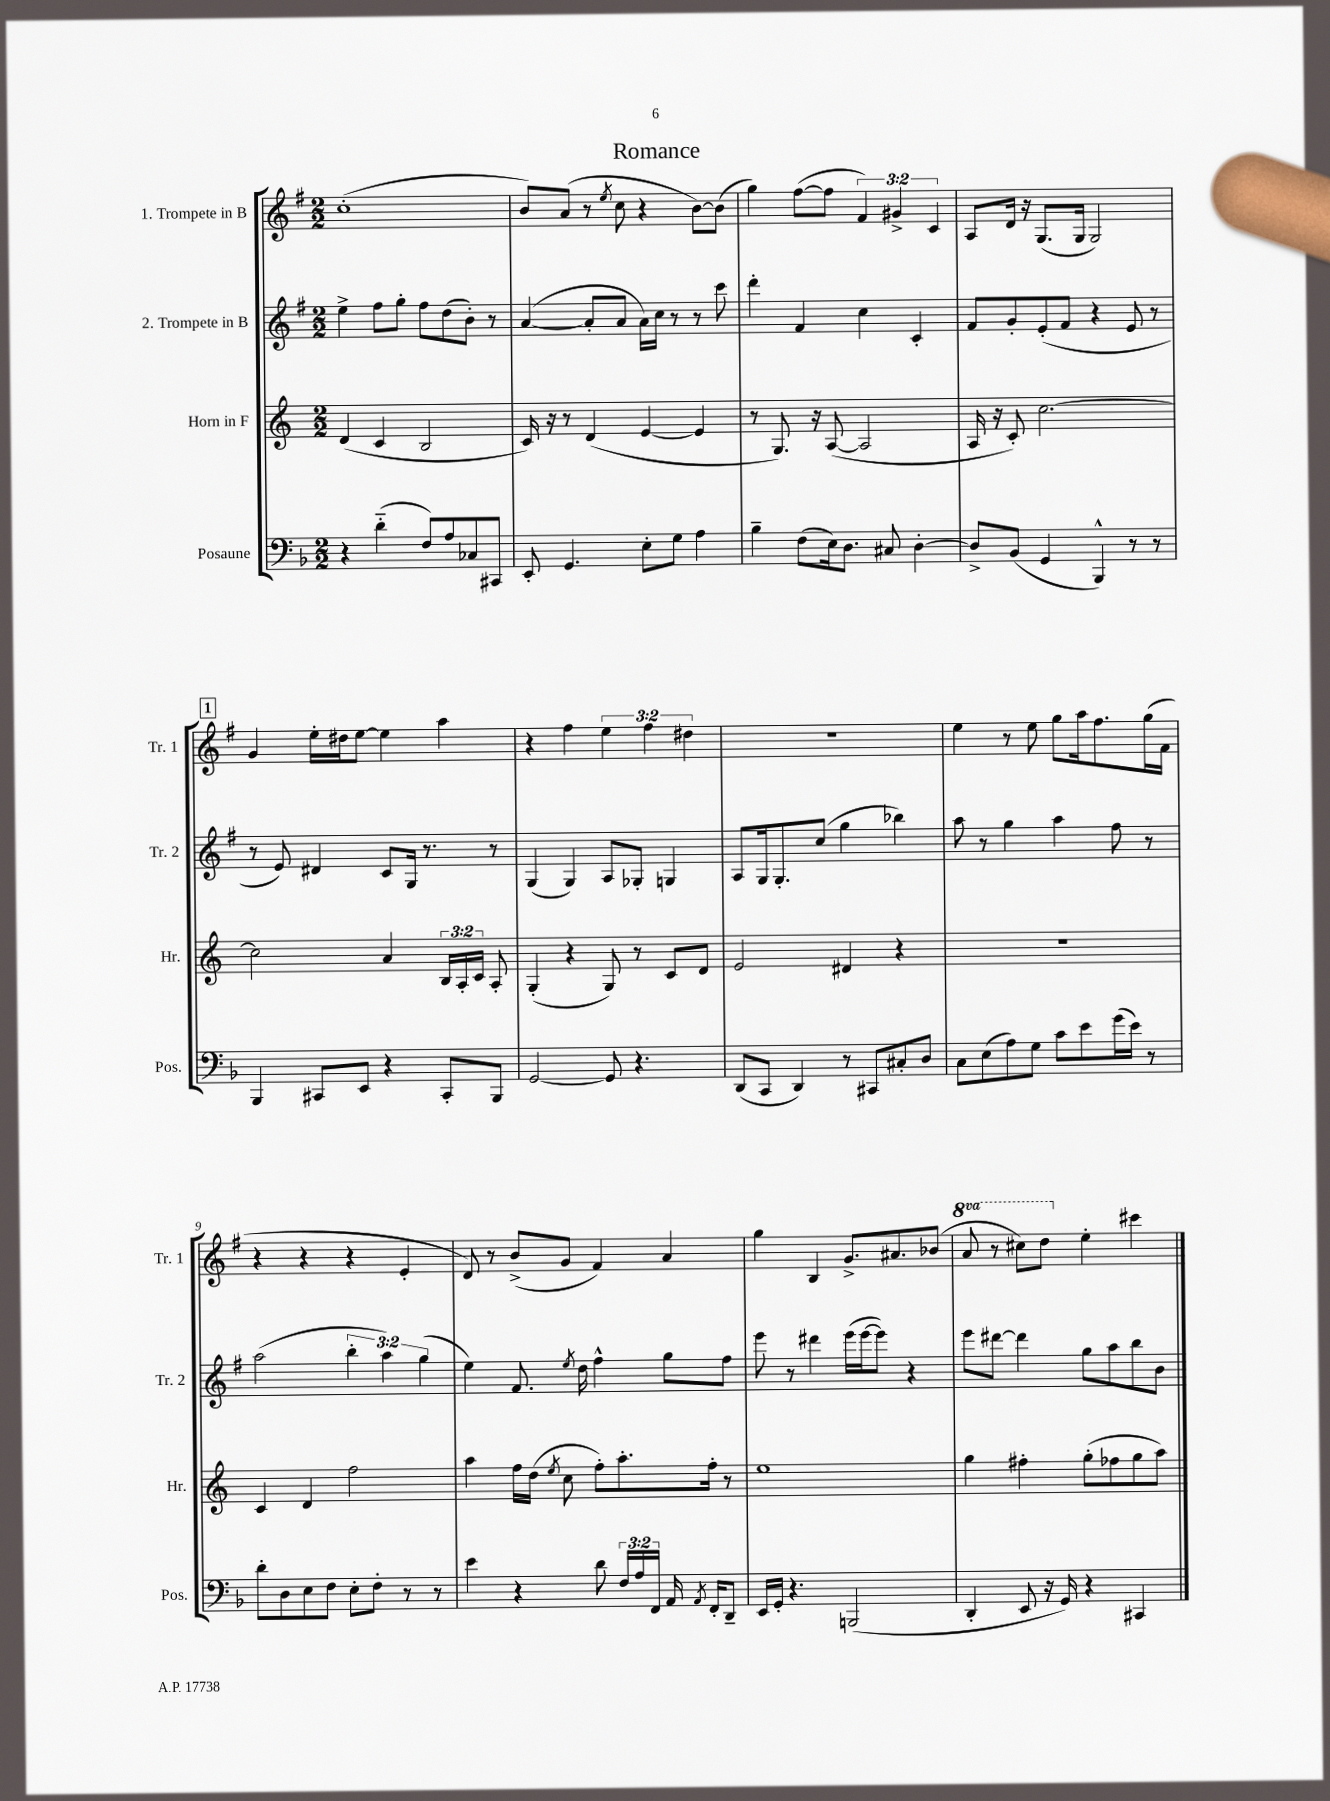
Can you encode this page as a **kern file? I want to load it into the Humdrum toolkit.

**kern	**kern	**kern	**kern
*staff4	*staff3	*staff2	*staff1
*clefF4	*clefG2	*clefG2	*clefG2
*k[b-]	*k[]	*k[f#]	*k[f#]
*M2/2	*M2/2	*M2/2	*M2/2
4r	(4d	4ee^	(1cc'
(4d'~	4c	8ff#	.
.	.	8gg'	.
8F)	2B	8ff#	.
8A	.	(8dd	.
8C-	.	8b')	.
8CC#	.	8r	.
=	=	=	=
8EE'	16c)	([4a	8b)
.	16r	.	.
4.GG	8r	.	(8a
.	(4d	8a']	8r
.	.	.	8qee
.	.	8a	8cc
8E'	[4e	16a)	4r
.	.	16cc	.
8G	.	8r	.
4A	4e]	8r	[8b)
.	.	8ccc	(8b]
=	=	=	=
4B-~	8r	4ddd'	4gg)
.	8.G)	.	.
(8F	.	4f#	([8ff#
.	16r	.	.
16E)	([8A	.	8ff#]
8.D	.	.	.
.	2A]	4cc	6f#)
8C#	.	.	.
.	.	.	6g#^
[4D'	.	4c'	.
.	.	.	6c
=	=	=	=
8D^]	16A	8f#	8A
.	16r	.	.
(8BB-	8c')	8g'	16d
.	.	.	16r
4GG	[2.cc	(8e'	(8.G
.	.	8f#	.
.	.	.	16G
4BBB-^^)	.	4r	2G)
8r	.	8e	.
8r	.	8r	.
=	=	=	=
4BBB-	2cc]	8r	4g
.	.	8e)	.
8CC#	.	4d#	16ee'
.	.	.	16dd#
8EE	.	.	[8ee
4r	4a	8c	4ee]
.	.	16G	.
.	.	8.r	.
8CC#'	24B	.	4aa
.	24A'	.	.
.	24c	.	.
8BBB-	8A'	8r	.
=	=	=	=
[2GG	(4G'	(4G	4r
.	4r	4G)	4ff#
8GG]	8G)	8A	6ee
4.r	8r	8G-'	.
.	.	.	6ff#
.	8c	4G	.
.	.	.	6dd#
.	8d	.	.
=	=	=	=
(8DD	2e	8A	1r
8CC	.	16G	.
.	.	8.G'	.
4DD)	.	.	.
.	.	(8cc	.
8r	4d#	4gg	.
8CC#	.	.	.
8C#'	4r	4bb-)	.
8D	.	.	.
=	=	=	=
8C	1r	8aa	4ee
(8E	.	8r	.
8A)	.	4gg	8r
8G	.	.	8ee
8c	.	4aa	8gg
8e	.	.	16aa
.	.	.	8.ff#
(16g	.	8ff#	.
16e)	.	.	.
8r	.	8r	(16gg
.	.	.	16f#
=	=	=	=
8d'	4c	(2aa	4r
8D	.	.	.
8E	4d	.	4r
8F	.	.	.
8E'	2ff	6bb'	4r
8F'	.	.	.
.	.	6aa)	.
8r	.	.	4e'
.	.	(6gg	.
8r	.	.	.
=	=	=	=
4e	4aa	4ee)	8d)
.	.	.	8r
4r	16ff	8.f#	(8b^
.	(16dd	.	.
.	8qee	.	.
.	8cc	.	8g
.	.	8qee	.
.	.	16dd	.
8d	8ff')	4ff#^^	4f#)
24F	8.aa'	.	.
24A	.	.	.
24FF	.	.	.
16AA	.	8gg	4a
8qAA	.	.	.
16FF'	16ff'	.	.
8DD~	8r	8ff#	.
=	=	=	=
16EE	1ee	8eee	4gg
16GG'	.	.	.
4.r	.	8r	.
.	.	4ddd#	4B
(2BBB	.	(16eee	8.g^
.	.	[16eee	.
.	.	8eee])	.
.	.	.	8.a#
.	.	4r	.
.	.	.	(8b-
=	=	=	=
4DD'	4gg	8eee	8aa
.	.	[8ddd#	8r
8EE	4ff#'	4ddd#]	8ccc#)
16r	.	.	8ddd
16GG)	.	.	.
4r	(8gg'	8gg	4ee'
.	8ff-	8aa	.
4CC#	8gg	8bb	4ccc#
.	8aa)	8b	.
==	==	==	==
*-	*-	*-	*-
